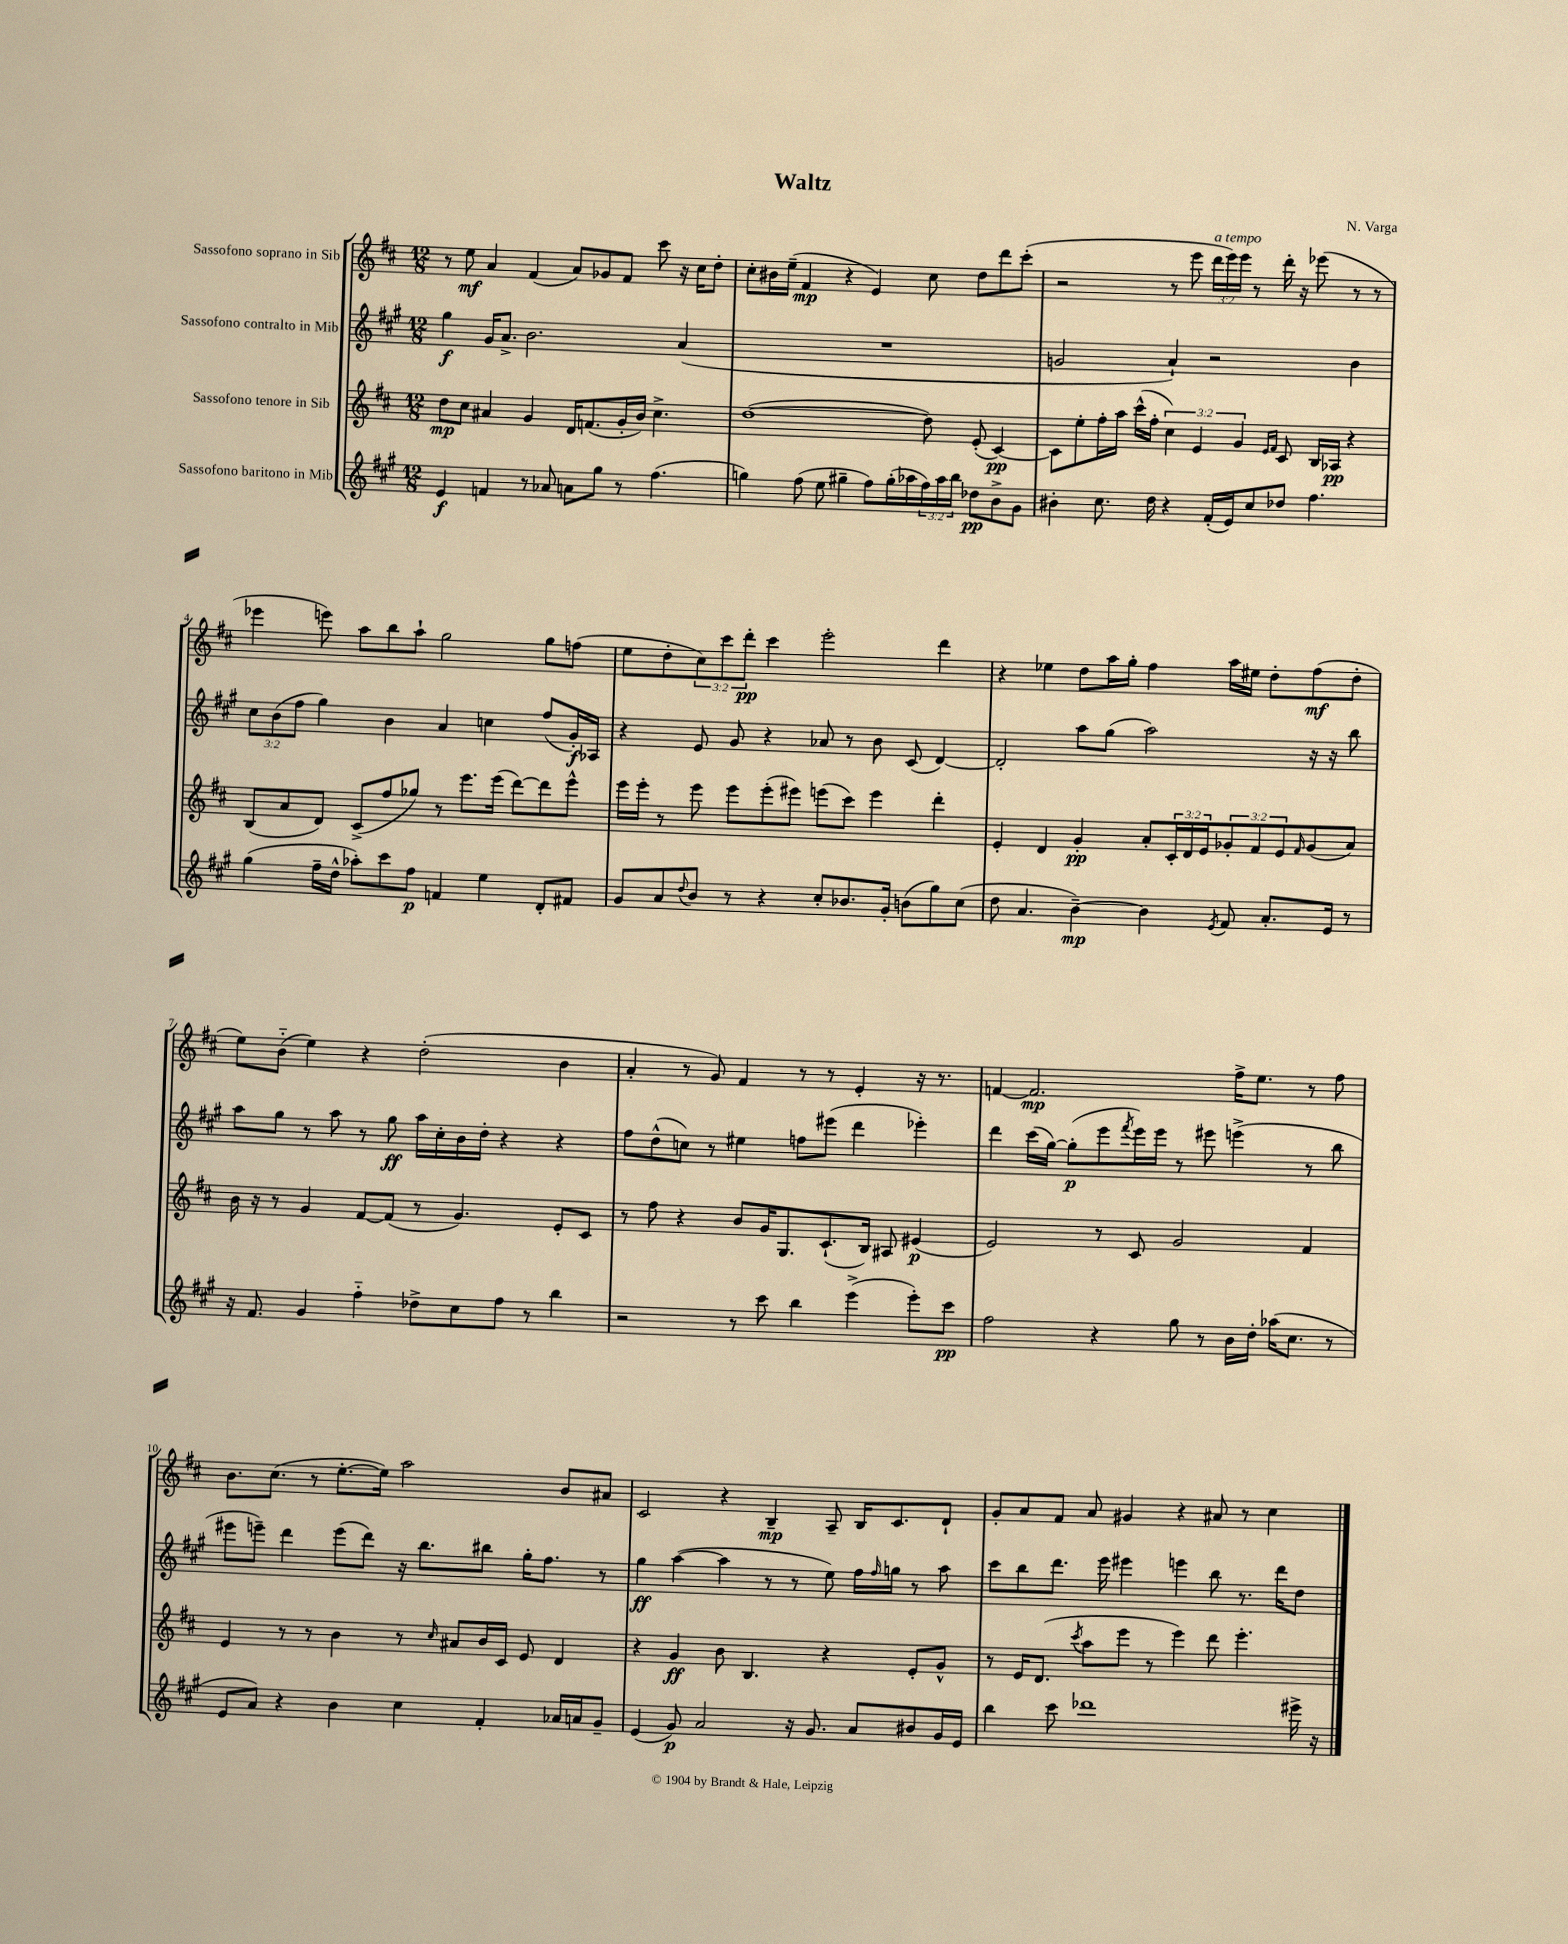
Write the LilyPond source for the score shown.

\header { title = "Waltz" composer = "N. Varga" }
<<
\new StaffGroup <<
\new Staff = "s0" \with { instrumentName = "Sassofono soprano in Sib" } {
    \clef treble \key d \major \numericTimeSignature \time 12/8 \override Staff.TupletNumber.text = #tuplet-number::calc-fraction-text
    r8 e''8\mf a'4 fis'4( a'8) ges'8 fis'8 cis'''8 r16 cis''16 d''8-. |
    cis''8-. bis'16 e''16--( fis'4\mp r4 e'4) cis''8 d''8 d'''8 cis'''8-.( |
    r2 r8 e'''8 \tuplet 3/2 { d'''16^\markup { \italic "a tempo" } e'''16) e'''16 } r8 d'''16-. r16 ees'''8( r8 r8 |
    ees'''4 e'''8) a''8 b''8 a''8-! g''2 g''8 f''8( |
    e''8 d''8-. \tuplet 3/2 { cis''8) cis'''8 d'''8-.\pp } cis'''4 e'''2-. d'''4 |
    r4 ees''4 d''8 a''16 g''16-. fis''4 a''16 eis''16 d''8-. fis''8\mf( d''8-. |
    e''8) b'8-_( e''4) r4 d''2-.( b'4 |
    a'4-. r8 g'8) fis'4 r8 r8 e'4-. r16 r8. |
    f'4~ f'2.\mp fis''16-> e''8. r8 fis''8 |
    b'8. cis''8.( r8 e''8.~-. e''16) a''2 b'8 ais'8 |
    cis'2 r4 b4--\mp a8-- b16 cis'8. d'8-! |
    g'8-. a'8 fis'8 a'8 gis'4 r4 ais'8 r8 cis''4 \bar "|." |
}
\new Staff = "s1" \with { instrumentName = "Sassofono contralto in Mib" } {
    \clef treble \key a \major \numericTimeSignature \time 12/8 \override Staff.TupletNumber.text = #tuplet-number::calc-fraction-text
    gis''4\f gis'16 a'8.-> b'2. a'4( |
    R1. |
    g'2 a'4-!) r2 b'4 |
    \tuplet 3/2 { cis''8 b'8( fis''8 } gis''4) b'4 a'4 c''4 fis''8( gis'16-.\f) aes16 |
    r4 e'8 gis'8 r4 aes'8 r8 b'8 cis'8( d'4~) |
    d'2-. a''8 gis''8( a''2) r16 r16 b''8 |
    a''8 gis''8 r8 a''8 r8 gis''8\ff a''16 cis''16-. b'16 d''16-. r4 r4 |
    fis''8 d''8-^( c''8) r8 eis''4 f''8 eis'''8( d'''4 ees'''4-.) |
    d'''4 cis'''16( gis''16~) gis''8-.\p( e'''8 \acciaccatura { fis'''8 } e'''16) e'''16 r8 eis'''8 e'''4->( r8 b''8 |
    eis'''8 e'''8--) d'''4 e'''8( d'''8) r16 b''8. bis''8 gis''16-. fis''8. r8 |
    gis''4\ff a''4~( a''4 r8 r8 e''8) fis''16 \grace { fis''16 } g''16 r8 a''8 |
    cis'''8 b''8 d'''8. e'''16 eis'''4 e'''4 b''8 r8. d'''16 d''8 \bar "|." |
}
\new Staff = "s2" \with { instrumentName = "Sassofono tenore in Sib" } {
    \clef treble \key d \major \numericTimeSignature \time 12/8 \override Staff.TupletNumber.text = #tuplet-number::calc-fraction-text
    d''8\mp cis''8 ais'4 g'4 d'16 f'8.( g'16-. b'16) cis''4.-> |
    d''1~( d''8) e'8-.( cis'4~\pp) |
    cis'8 e''8-. fis''16-. a''16 cis'''16-^( fis''16-. \tuplet 3/2 { cis''4) e'4 g'4 } \grace { e'16 fis'16 } cis'8 b16 aes16\pp r4 |
    b8( a'8 d'8) cis'8->( fis''8 ges''8) r8 e'''8. e'''16( d'''8~) d'''8 e'''8-^ |
    e'''16 e'''16-. r8 e'''8 e'''8 e'''8-.( eis'''8) e'''8( cis'''8) e'''4 d'''4-. |
    e'4-. d'4 g'4-.\pp a'8-. \tuplet 3/2 { cis'16-. d'16 e'16 } \tuplet 3/2 { ges'8-. fis'8 e'8 } \grace { fis'16 } ges'8( a'8) |
    b'16 r16 r8 g'4 fis'8~ fis'8( r8 g'4.) e'8-. cis'8 |
    r8 fis''8 r4 b'8 g'16 g8. cis'8.-!( b16) ais8 eis'4\p( |
    e'2) r8 cis'8 g'2 fis'4 |
    e'4 r8 r8 b'4 r8 \grace { cis''16 } ais'8 b'16 cis'16 e'8 d'4 |
    r4 g'4\ff b'8 b4. r4 e'8-. g'8-^ |
    r8 e'16 d'8.( \acciaccatura { cis'''8 } a''8 e'''8 r8 e'''4) d'''8 e'''4.-. \bar "|." |
}
\new Staff = "s3" \with { instrumentName = "Sassofono baritono in Mib" } {
    \clef treble \key a \major \numericTimeSignature \time 12/8 \override Staff.TupletNumber.text = #tuplet-number::calc-fraction-text
    e'4\f f'4 r8 aes'8 a'8 gis''8 r8 fis''4.( |
    g''4) fis''8( e''8 gis''4-- fis''8) gis''16-.( aes''16 \tuplet 3/2 { fis''16) aes''16 b''16 } des''8\pp b'8-> gis'8 |
    bis'4-. cis''8. d''16 r4 fis'16-.( e'16) cis''8 des''8 fis''4. |
    gis''4( fis''16-- d''16-^ aes''8-.) cis'''8 fis''8\p f'4 e''4 d'8-. fis'8 |
    gis'8 a'8 \appoggiatura { d''8 } b'8 r8 r4 cis''8-. bes'8. gis'16-. b'8( gis''8) cis''8( |
    d''8 a'4. b'4~--\mp) b'4 \acciaccatura { e'8 } fis'8 a'8.-. e'16 r8 |
    r16 fis'8. gis'4 fis''4-_ des''8-> cis''8 fis''8 r8 b''4 |
    r2 r8 cis'''8 b''4 e'''4->( e'''8-.) cis'''8\pp |
    fis''2 r4 gis''8 r8 b'16 d''16-. aes''16( cis''8. r8 |
    e'8 a'8) r4 b'4 cis''4 fis'4-. aes'16 a'16 gis'8-- |
    e'4( gis'8\p) a'2 r16 gis'8. a'8 bis'8 gis'16 e'16 |
    b''4 cis'''8 des'''1 eis'''16-> r16 \bar "|." |
}
>>
>>
